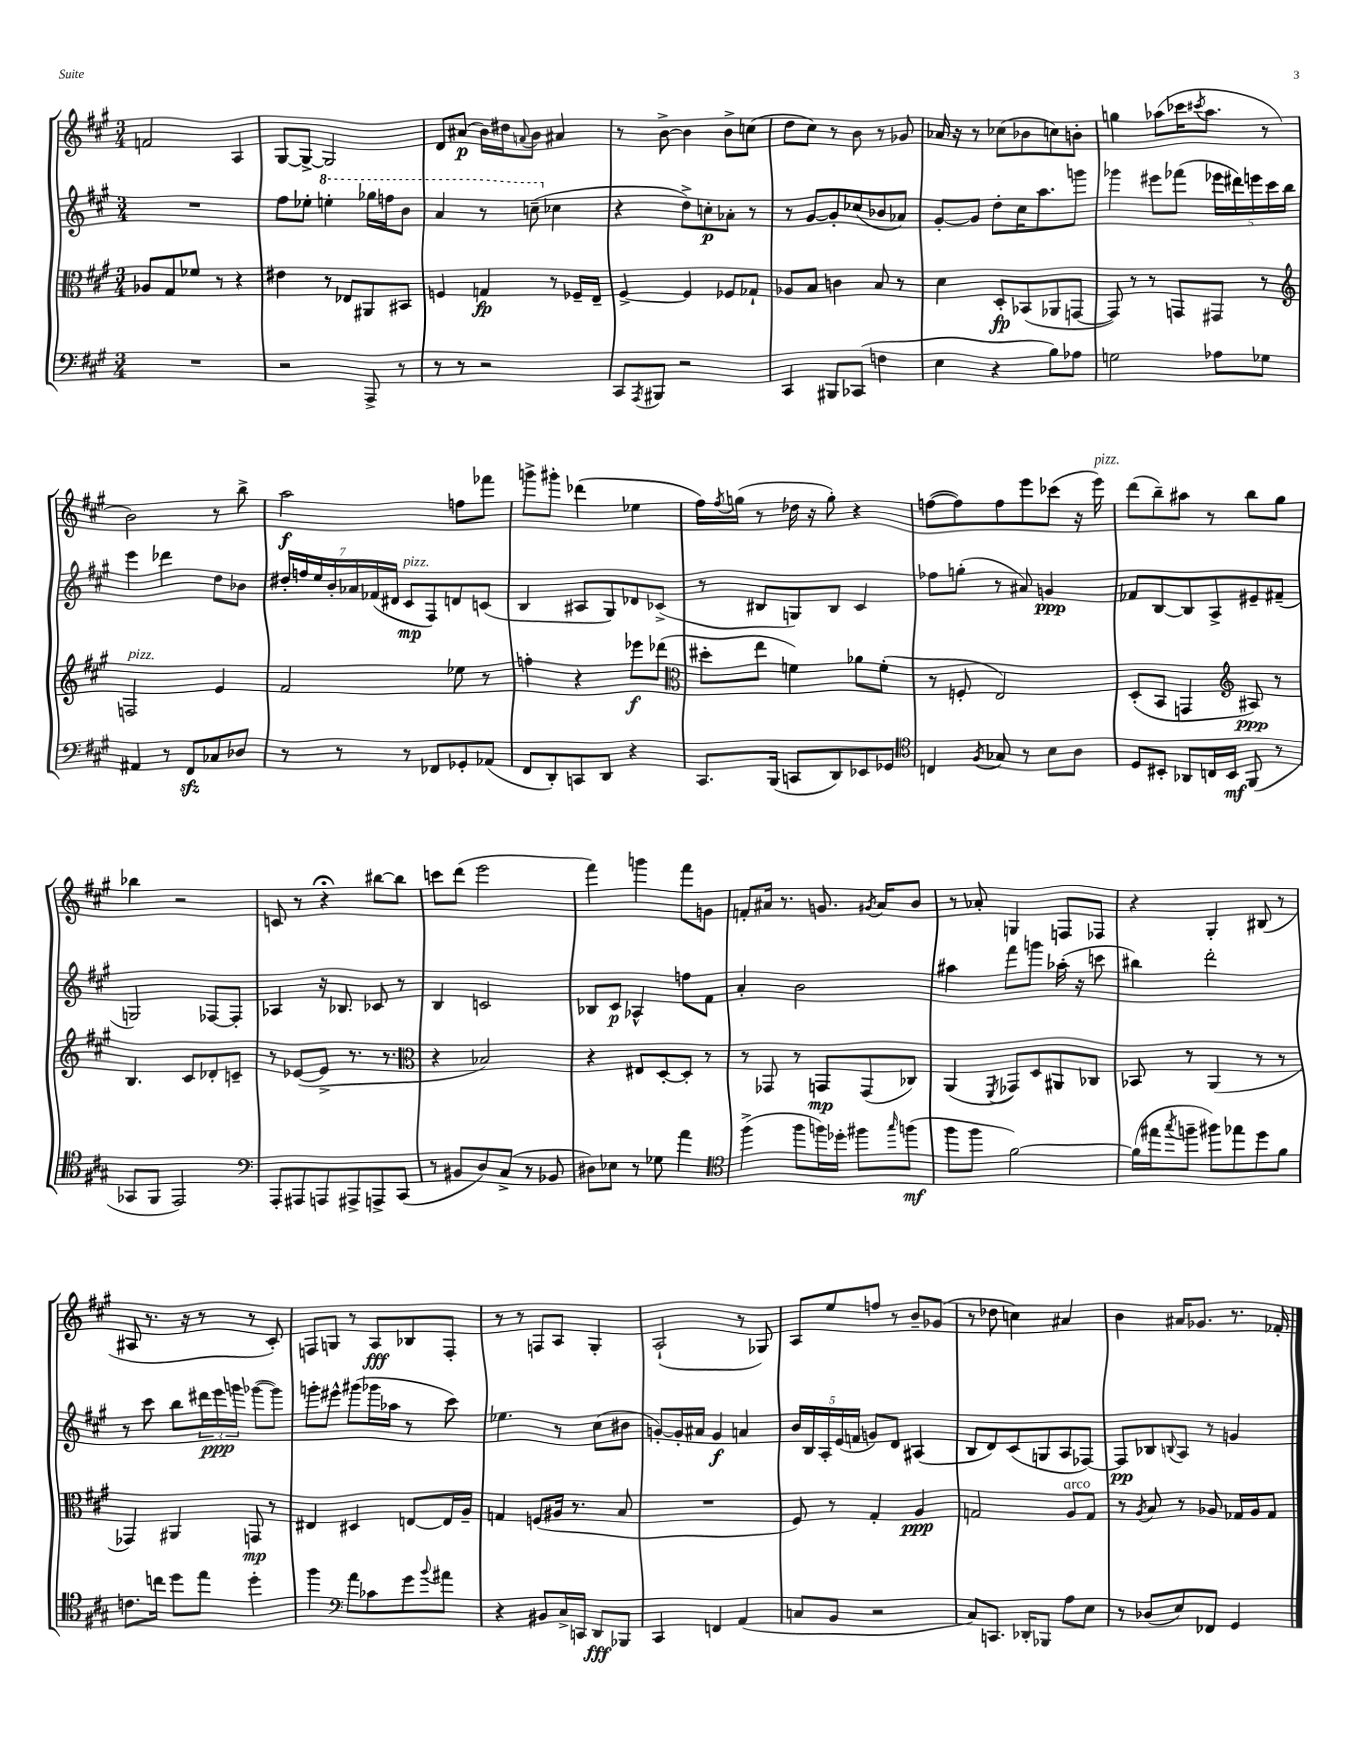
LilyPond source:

<<
\new StaffGroup <<
\new Staff = "s0" {
    \clef treble \key a \major \numericTimeSignature \time 3/4
    f'2 a4 |
    gis8~ gis8~-> gis2 |
    d'8 ais'8\p( b'16) dis''16 \appoggiatura { a'8 } b'8 ais'4 |
    r8 b'8~-> b'4 b'8-> c''8( |
    d''8 cis''8) r8 b'8 r8 ges'8 |
    aes'16 r16 r8 ces''8( bes'8 c''8) b'8-. |
    g''4 aes''8( ces'''16 \acciaccatura { cis'''8 } aes''8. r8 |
    b'2) r8 b''8-> |
    a''2\f f''8 fes'''8 |
    g'''8-> gis'''8-. des'''4( ees''4 |
    fis''16) \acciaccatura { fis''8 } g''16( r8 des''16 r16 g''8-.) r4 |
    f''8~( f''8) f''8 e'''8 ces'''8( r16 e'''16^\markup { \italic "pizz." }) |
    d'''8( b''8--) ais''8 r8 b''8 gis''8 |
    bes''4 r2 |
    c'8 r8 r4\fermata bis''8~ bis''8 |
    c'''8 d'''8( e'''2 |
    fis'''4) g'''4 fis'''8 g'8 |
    f'8-. ais'16 r8. g'8. \acciaccatura { gis'8 } ais'16 b'8 |
    r8 aes'8-. g4 f8 fes8 |
    r4 gis4-. bis8( r8 |
    ais8 r8. r16 r8 r8 cis'8-.) |
    f8 g8 r8 a8\fff bes8 f8-. |
    r8 r8 f8 a8 gis4-. |
    a2-!( r8 ges8) |
    a8 e''8 f''8 r8 b'8-- ges'8( |
    r8 des''8 c''4) ais'4 |
    b'4 ais'16 ges'8. r8. fes'16-. \bar "|." |
}
\new Staff = "s1" {
    \clef treble \key a \major \numericTimeSignature \time 3/4
    R2. |
    fis''8 ees''8-. \ottava #1 e'''!4-. ges'''16 f'''16 b''8 |
    a''4 r8 c'''8--( \ottava #0 ces''4 |
    r4 d''8->) c''8-.\p aes'8-. r8 |
    r8 gis'8~ gis'8-. ces''8( bes'8 aes'8) |
    gis'8~-. gis'8 d''8-. cis''16 a''8. g'''8 |
    ges'''4 eis'''8 fes'''8( \tuplet 5/4 { ees'''16 dis'''16) e'''16 cis'''16 b''16 } |
    e'''4 des'''4 d''8 bes'8 |
    \tuplet 7/4 { dis''16-. f''16 e''16 b'16-. aes'16 fes'16( dis'16 } cis'8\mp^\markup { \italic "pizz." } fis8) d'8 c'8( |
    b4 ais8 gis8) des'8 ces'8->( |
    r8 bis8 g8) bis8 cis'4 |
    fes''8 g''8-.( r8 ais'8) g'4\ppp |
    fes'8 b8~ b8 a8-> eis'8-- fis'8--( |
    g2) fes8~ fes8-. |
    aes4 r16 bes8. ces'8 r8 |
    b4 c'2 |
    bes8 cis'8\p aes4-^ f''8 fis'8 |
    a'4-. b'2 |
    ais''4 fis'''8 g'''8 aes''16-.( r16 c'''8 |
    bis''4) d'''2-. |
    r8 cis'''8 b''8 \tuplet 3/2 { dis'''16 e'''16\ppp g'''16 } ges'''8~( ges'''8) |
    g'''8-. eis'''8-^ gis'''8( ges'''16 aes''16 r8 cis'''8) |
    ees''4. r8 cis''8( bis'8 |
    g'8~-.) g'16-. ais'16 g'4\f a'4 |
    \tuplet 5/4 { b'16 b16 a16-. e'16( f'16 } g'8) d'8 ais4( |
    b8 d'8) cis'8( g8 a8 fes8~) |
    fes8\pp bes8 \appoggiatura { b8 } a8 r8 g'4 \bar "|." |
}
\new Staff = "s2" {
    \clef alto \key a \major \numericTimeSignature \time 3/4
    aes8 gis8 fes'8 r8 r4 |
    eis'4 r8 ees8 ais,8 bis,8 |
    f4 g4\fp r8 fes16-- e16-- |
    fis4~-> fis4 fes8 ges8-! |
    aes8 b8 c'4 b8 r8 |
    d'4 d8-.\fp bes,8( aes,8 g,8~ |
    g,8) r8 r8 g,8 gis,8 r8 |
    \clef treble f2^\markup { \italic "pizz." } e'4 |
    fis'2 ees''8 r8 |
    f''4-. r4 ees'''8\f des'''8( |
    \clef alto dis''8-. e''8 f'4) aes'8 f'8-.( |
    r8 f8-. e2) |
    d8-.( b,8 g,4 \clef treble ais8\ppp) r8 |
    b4. cis'8 des'8-. c'8-- |
    r8 ees'8~( ees'8-> r8. r8. |
    \clef alto r4 bes2) |
    r4 eis8 d8~-. d8-. r8 |
    r8 ges,8 r8 g,8\mp g,8( ces8) |
    a,4( \acciaccatura { fis,8 } ges,8) d8 ais,8 ces8 |
    bes,8 r8 a,4( r8 r8 |
    ges,4) ais,4 g,8\mp r8 |
    eis4 dis4 e8~ e16 a16-- |
    g4 f8( ais16 r8. b8 |
    R2. |
    fis8) r8 gis4-. a4\ppp |
    g2 a8^\markup { \italic "arco" } g8 |
    r8 \acciaccatura { a8 } b8 r8 aes8 ges16 aes16 ges8 \bar "|." |
}
\new Staff = "s3" {
    \clef bass \key a \major \numericTimeSignature \time 3/4
    R2. |
    r2 a,,8-> r8 |
    r8 r8 r2 |
    cis,8 \acciaccatura { a,,8 } bis,,8 r2 |
    cis,4 bis,,8 ces,8( f4 |
    e4 r4 b8) aes8 |
    g2 aes8 ges8 |
    ais,4 r8 fis,8\sfz ces8 des8 |
    r8 r8 r8 fes,8 ges,8-. aes,8( |
    fis,8 d,8-.) c,8 d,8 r4 |
    cis,8. b,,16( c,8 d,8) ees,8 ges,8 |
    \clef tenor c4 \acciaccatura { fis8 } ges8 r8 b8 a8 |
    d8 bis,8-. aes,8 c16 bis,16\mf fis,8( r8 |
    ges,8 fis,8 e,2) |
    \clef bass a,,8-. ais,,8 a,,8 ais,,8-> a,,8-> cis,8( |
    r8 bis,8 d8) cis8->( r8 bes,8 |
    dis8) ees8 r8 ges8 a'4 |
    \clef tenor fis''4->( fis''8 f''16) des''16-. fis''8 \grace { gis''16 } f''8\mf( |
    fis''8 fis''8 fis'2~) |
    fis'16( eis''16 \acciaccatura { gis''8 } f''8-- fis''8) ees''8 d''8 fis'8 |
    c'8. c''16 d''8 e''8 d''4-. |
    fis''4 \clef bass a'8 ces'8 gis'8 \appoggiatura { b'8 } ais'8 |
    r4 bis,8 cis16-> c,16 d,8\fff bes,,8 |
    cis,4 f,4 a,4( |
    c8 b,8 r2 |
    cis8) c,8. des,16-. bes,,8 a8 e8 |
    r8 des8( e8) fes,8 gis,4 \bar "|." |
}
>>
>>
\layout { \context { \Score \remove "Bar_number_engraver" } }
